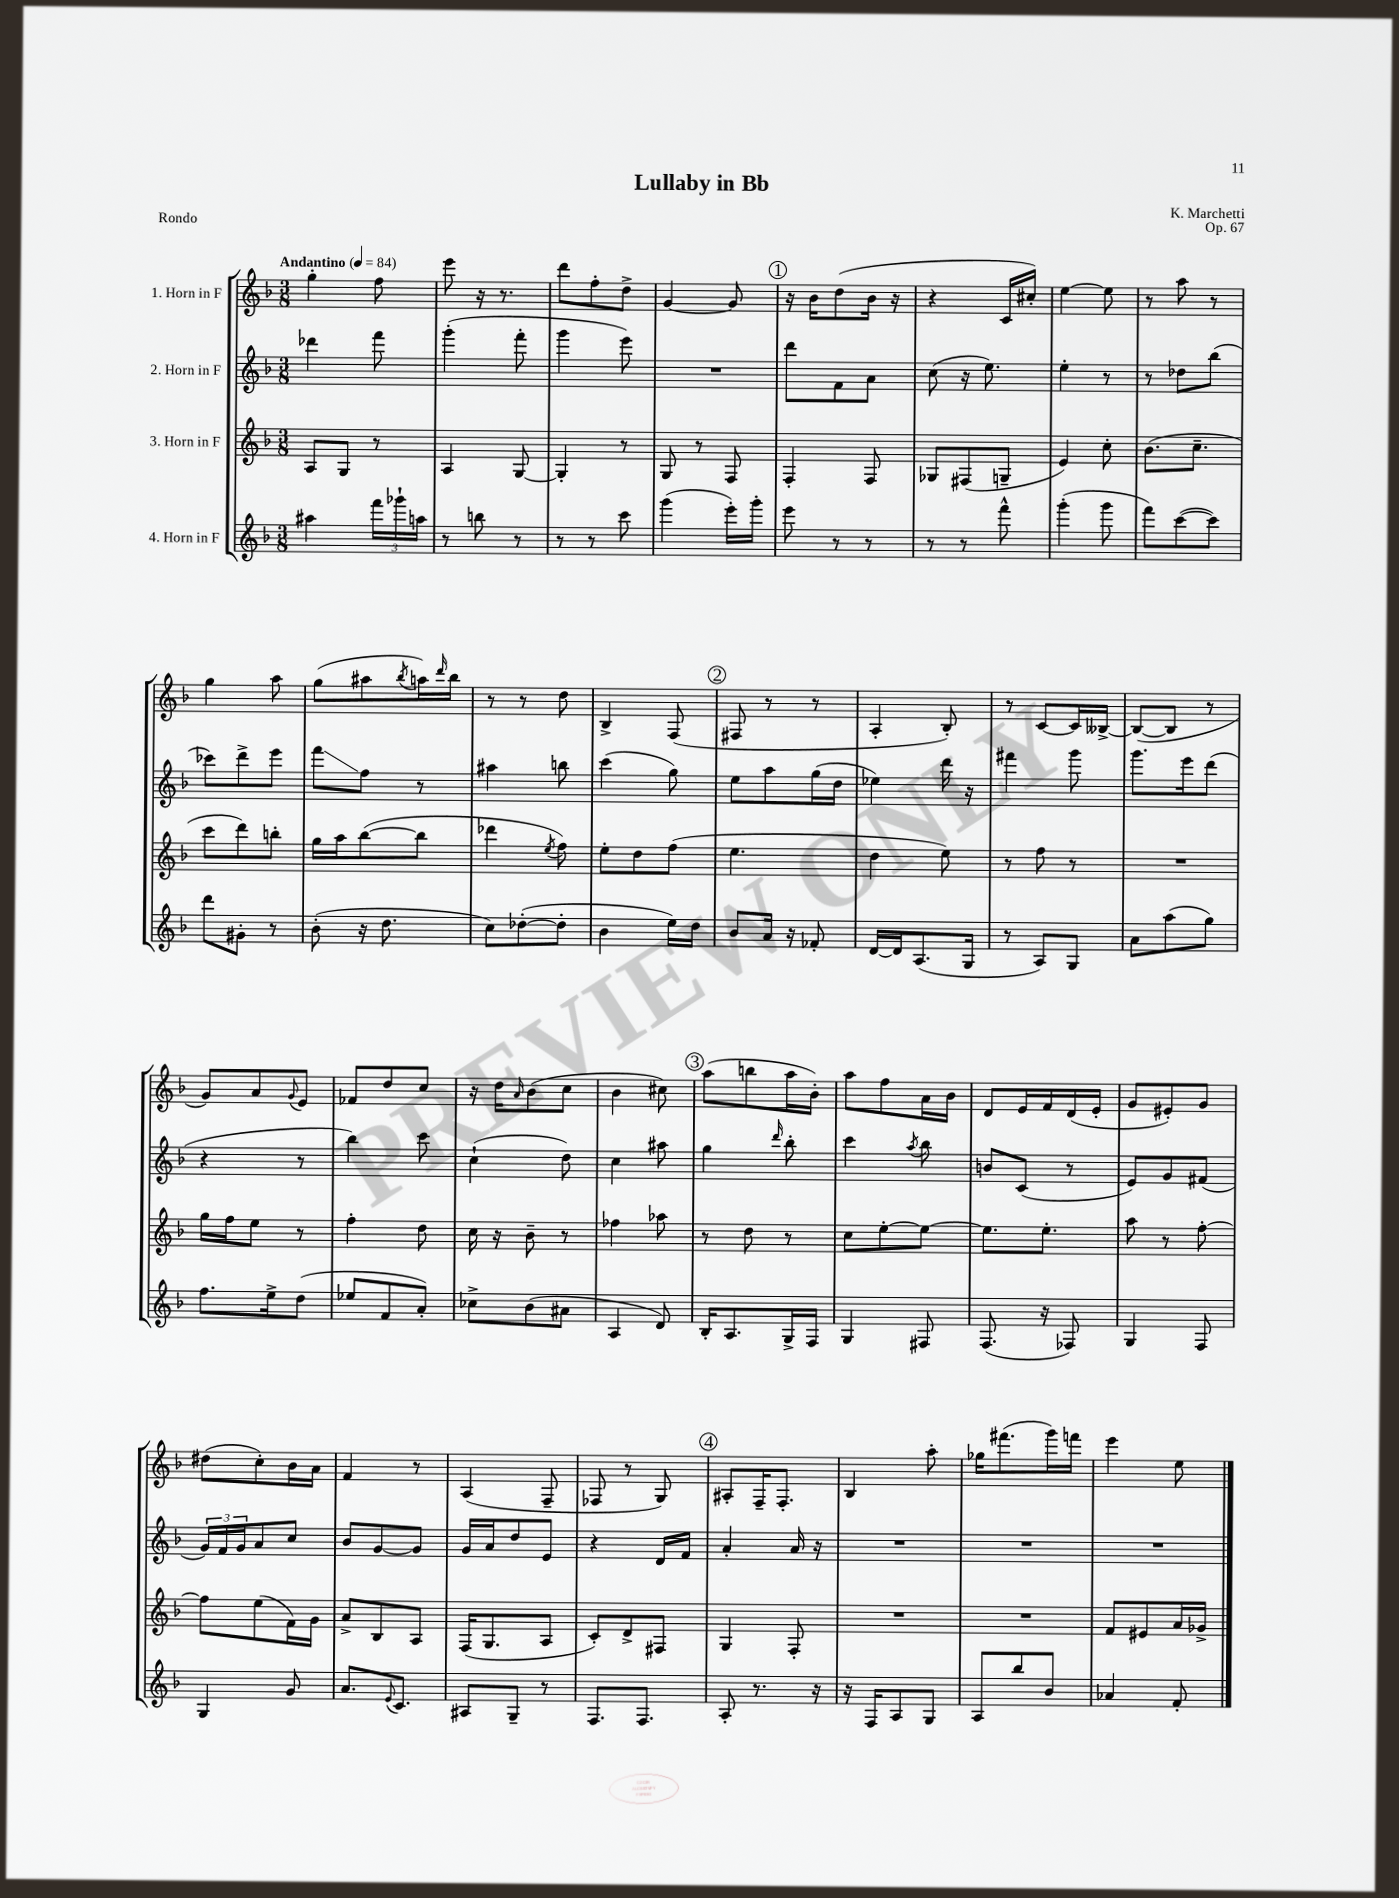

**kern	**kern	**kern	**kern
*staff4	*staff3	*staff2	*staff1
*clefG2	*clefG2	*clefG2	*clefG2
*k[b-]	*k[b-]	*k[b-]	*k[b-]
*M3/8	*M3/8	*M3/8	*M3/8
*MM84	*MM84	*MM84	*MM84
4aa#	8A	4ddd-	4gg'
.	8G	.	.
24fff	8r	8fff	8ff
24ggg-`	.	.	.
24aa	.	.	.
=	=	=	=
8r	4A	(4ggg'	8eee
8bb	.	.	16r
.	.	.	8.r
8r	[8G	8fff'	.
=	=	=	=
8r	4G']	4ggg	8ddd
8r	.	.	8ff'
8ccc	8r	8eee)	8dd^
=	=	=	=
(4ggg	8G	4.r	[4g
.	8r	.	.
16eee')	8F	.	8g]
16ggg'	.	.	.
=	=	=	=
8eee	4F'	8ddd	16r
.	.	.	16b-
8r	.	8f	(8dd
8r	8F	8a	16b-
.	.	.	16r
=	=	=	=
8r	8G-	(8cc	4r
8r	(8F#	16r	.
.	.	8.ee)	.
8fff^^	8G~	.	16c
.	.	.	16cc#')
=	=	=	=
(4ggg'	4e)	4ee'	[4ee
8ggg	8cc'	8r	8ee]
=	=	=	=
8fff)	(8.b-	8r	8r
([8ccc	.	8dd-	8aa
.	8.cc~	.	.
8ccc])	.	(8bb-	8r
=	=	=	=
8ddd	8ccc	8ccc-)	4gg
8g#'	8ddd)	8ddd^	.
8r	8bb'	8eee	8aa
=	=	=	=
(8b-'	16gg	8fff	(8gg
.	16aa	.	.
16r	([8bb-	8ff	8aa#
8.dd	.	.	.
.	.	.	8qbb-
.	8bb-]	8r	16aa)
.	.	.	16qqddd
.	.	.	16bb-
=	=	=	=
8cc)	4ddd-	4aa#	8r
([8dd-'	.	.	8r
.	8qee	.	.
8dd-']	8ff)	8bb	8dd
=	=	=	=
4b-	8ee'	(4ccc	4B-^
.	8dd	.	.
16ee)	(8ff	8gg)	(8F
16dd	.	.	.
=	=	=	=
8b-	4.ee	8ee	8F#
16a	.	8aa	8r
16r	.	.	.
8f-'	.	(16gg	8r
.	.	16dd	.
=	=	=	=
[16d	4dd	4ee-)	4A'
16d]	.	.	.
(8.A	.	.	.
.	8ee)	16ddd	8B-')
16G	.	16r	.
=	=	=	=
8r	8r	4fff#	8r
8A)	8ff	.	[8c
8G	8r	8ggg	16c]
.	.	.	[16B--^
=	=	=	=
8a	4.r	8.ggg	(8B--_
(8aa	.	.	8B--]
.	.	16eee	.
8gg)	.	(8ddd	8r
=	=	=	=
8.ff	16gg	4r	8g)
.	16ff	.	.
.	8ee	.	8a
16ee^	.	.	.
.	.	.	8qqg
(8dd	8r	8r	8e
=	=	=	=
8ee-	4ff'	4bb-)	8f-
8f	.	.	8dd
8a')	8dd	8ccc	8cc
=	=	=	=
8cc-^	16cc	(4cc`	16r
.	16r	.	16dd
.	.	.	16qqa
(8b-	8b-~	.	(8b-
8a#	8r	8dd)	8cc
=	=	=	=
4A	4ff-	4cc	4b-
8d)	8aa-	8aa#	8cc#)
=	=	=	=
16B-'	8r	4gg	(8aa
8.A	.	.	.
.	8dd	.	8bb
.	.	16qqddd	.
16G^	8r	8bb-'	16aa
16F	.	.	16b-')
=	=	=	=
4G	8cc	4ccc	8aa
.	[8ee'	.	8ff
.	.	8qaa	.
8F#	8ee_	8bb-	16a
.	.	.	16b-
=	=	=	=
(8.F	8.ee]	8b	8d
.	.	(8c	16e
16r	8.ee'	.	16f
8F-)	.	8r	(16d
.	.	.	16e'
=	=	=	=
4G	8aa	8e)	8g
.	8r	8g	8e#')
8F	[8ff'	(8f#	8g
=	=	=	=
4G	8ff]	24g)	(8dd#
.	.	24f	.
.	.	24g	.
.	(8ee	8a	8cc')
8g	16f)	8cc	16b-
.	16g	.	16a
=	=	=	=
8.a	8a^	8b-	4f
.	8B-	[8g	.
8qqe	.	.	.
8.c	.	.	.
.	8A	8g]	8r
=	=	=	=
8A#	(16F	16g	(4A
.	8.G	16a	.
8G~	.	8dd	.
8r	8A	8e	8F~
=	=	=	=
8.F	8c')	4r	8F-
.	8d^	.	8r
8.F	.	.	.
.	8F#	16d	8G)
.	.	16f	.
=	=	=	=
8A'	4G	4a'	8A#'
8.r	.	.	16F~
.	.	.	8.F'
.	8F'	16a	.
16r	.	16r	.
=	=	=	=
16r	4.r	4.r	4B-
16F	.	.	.
8A	.	.	.
8G	.	.	8aa'
=	=	=	=
8A	4.r	4.r	16gg-
.	.	.	(8.fff#
8bb-	.	.	.
8b-	.	.	16ggg)
.	.	.	16fff
=	=	=	=
4a-	8f	4.r	4eee
.	8e#	.	.
8f'	16a	.	8ee
.	16g-^	.	.
==	==	==	==
*-	*-	*-	*-
